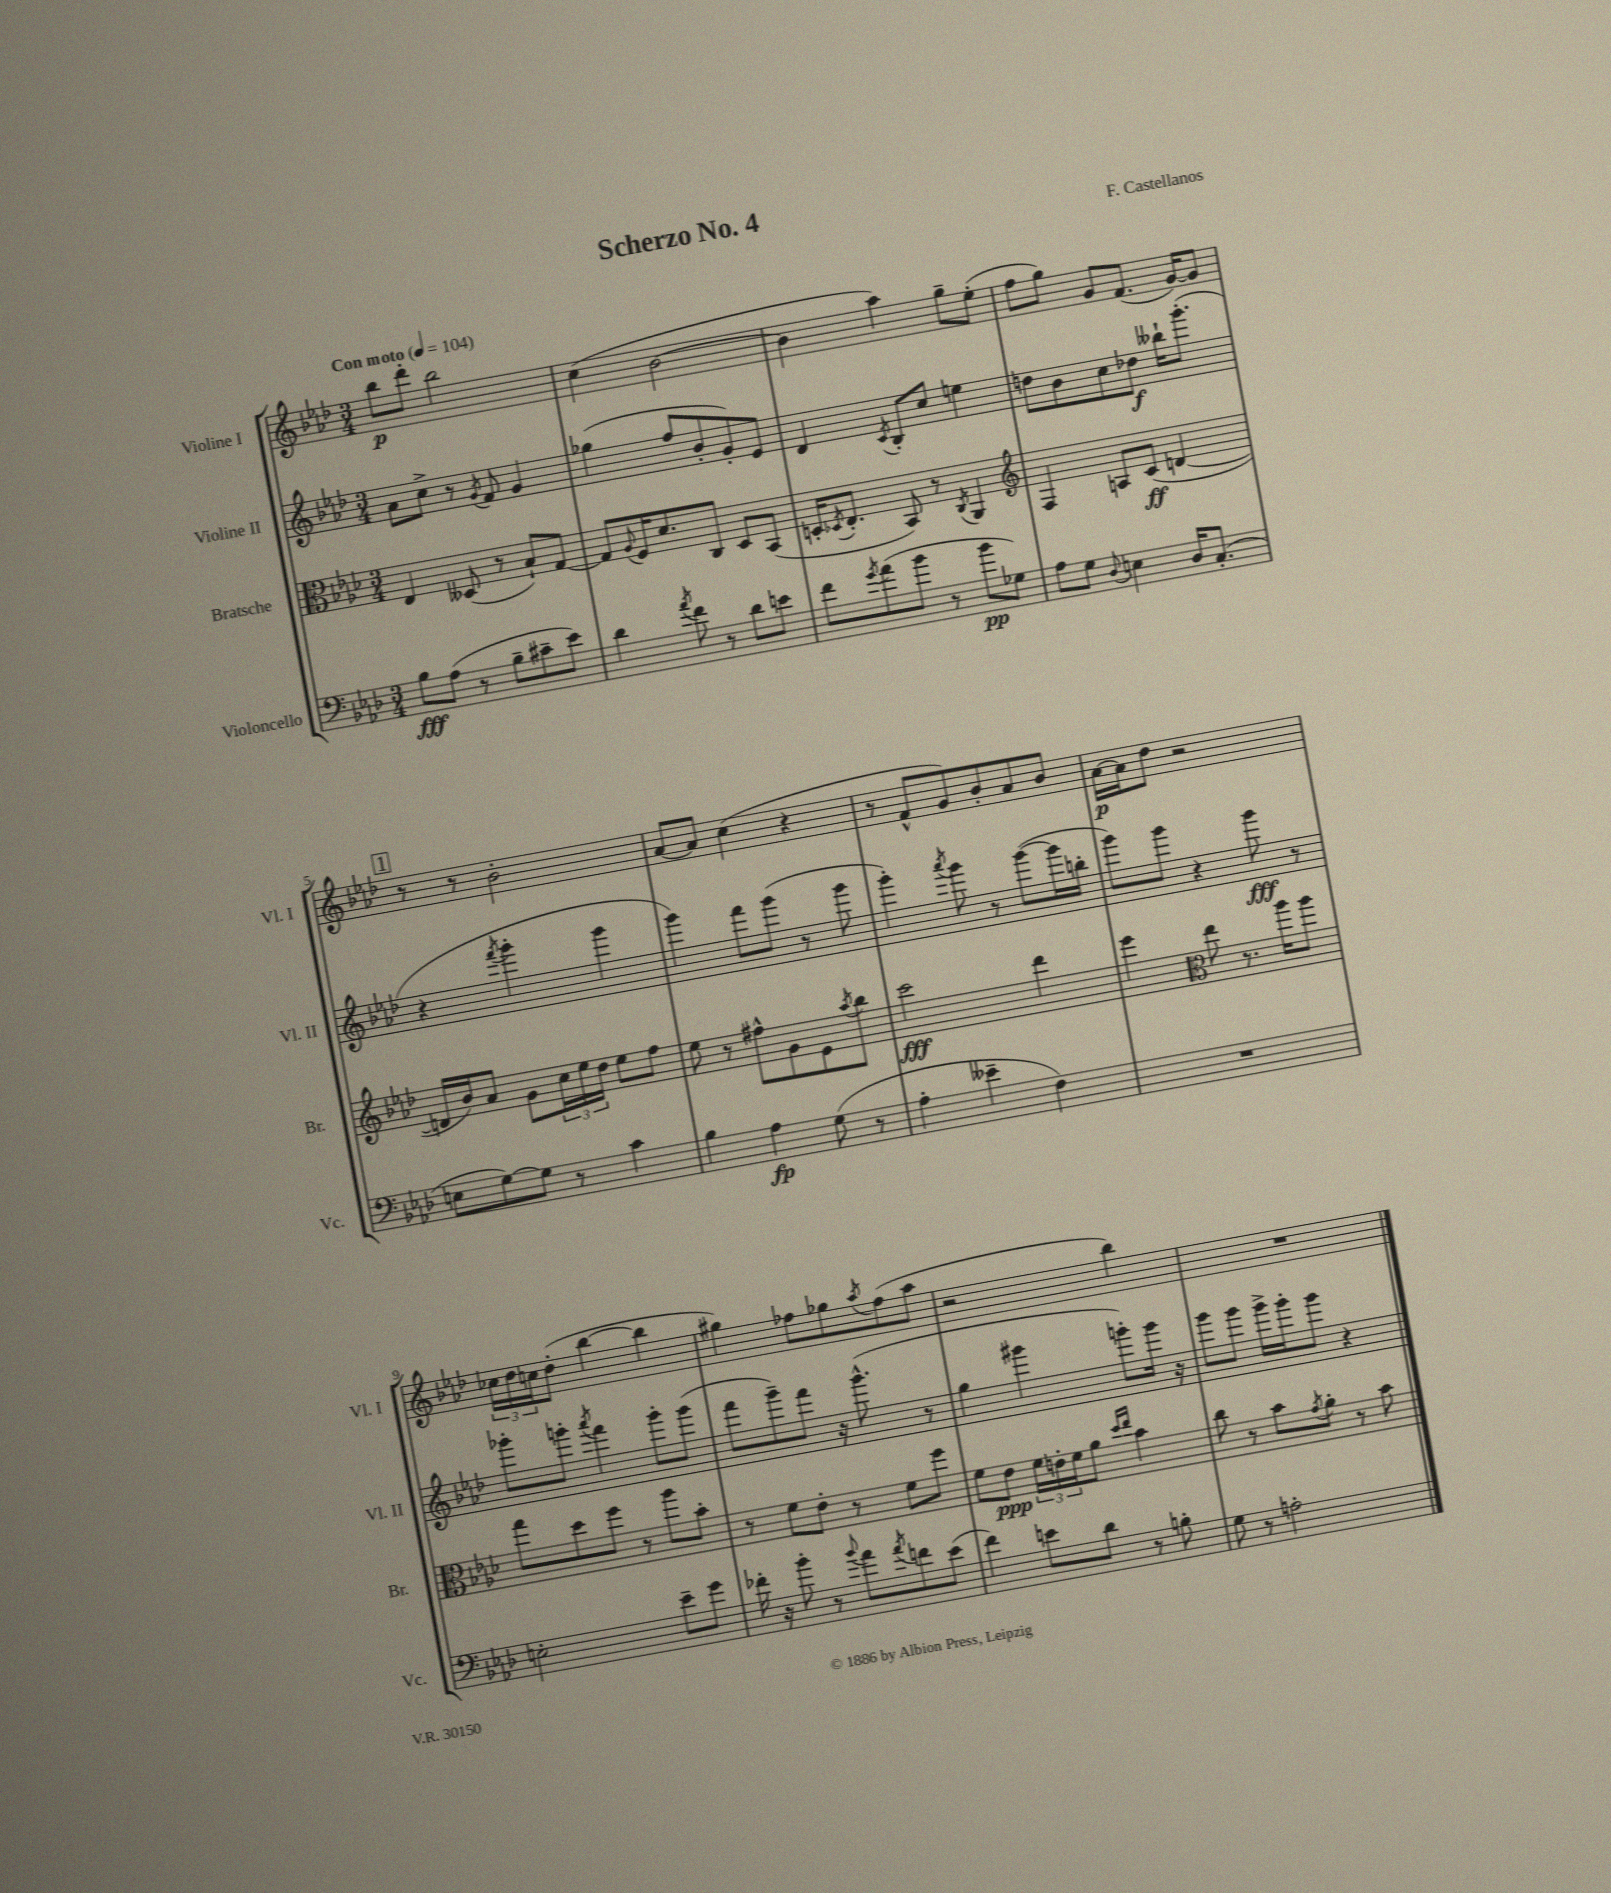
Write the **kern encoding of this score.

**kern	**kern	**kern	**kern
*staff4	*staff3	*staff2	*staff1
*clefF4	*clefC3	*clefG2	*clefG2
*k[b-e-a-d-]	*k[b-e-a-d-]	*k[b-e-a-d-]	*k[b-e-a-d-]
*M3/4	*M3/4	*M3/4	*M3/4
*MM104	*MM104	*MM104	*MM104
8B-	4E-	8a-	8bb-
(8A-	.	8cc^	8ddd-'
8r	(8D--	8r	2bb-
.	.	8qg	.
8B-~	8r	8f	.
8c#~	8B-`)	4g	.
8e-)	[8G	.	.
=	=	=	=
4d-	8G]	(4gg-	(4cc
.	8qqA-	.	.
.	16F	.	.
.	8.d-	.	.
8qa-	.	.	.
8f	.	8ff	[2b-
8r	8C	8b-'	.
8d-	8D-	8g')	.
8e	(8BB-	8e-	.
=	=	=	=
8f	16D'	4d-	4b-]
.	8qD-	.	.
.	8.E-'	.	.
8qg	.	.	.
(8a-	.	.	.
.	.	8qc	.
8b-	8BB-)	8B-'	4aa-)
8r	8r	8cc	.
.	8qC	.	.
8b-	4AA-	4ee	8gg~
8G-)	.	.	(8ee-'
=	=	=	=
*	*clefG2	*	*
8A-	4F	8dd	8ff
8G	.	8b-	8gg)
8qqD-	.	.	.
4E	8A	8cc	8g
.	(8c	8dd-	(8.f
16D-	[4d	16bb--`	.
(8.C'	.	(8.ggg'	[16g)
.	.	.	8g]
=	=	=	=
8E	16d]	4r	8r
.	16b-)	.	.
[8G)	8a-	.	8r
.	.	8qfff	.
8G]	8g	4ggg'	2b-'
8r	24cc	.	.
.	24ee-	.	.
.	24dd-	.	.
4c	8ee-	4ggg	.
.	8ff	.	.
=	=	=	=
4B-	8ee-	4ggg)	[8a-
.	8r	.	8a-]
4A-	8ff#^^	8fff	(4cc
.	8g	(8ggg	.
(8G	8e-	8r	4r
.	8qaa-	.	.
8r	8bb-	8ggg	.
=	=	=	=
4A-'	2ccc	4ggg')	8r
.	.	.	8f^^
.	.	8qaaa-	.
4e--~	.	8ggg	8g)
.	.	8r	8b-'
4F)	4ddd-	([8ggg	8a-
.	.	16ggg]	8b-
.	.	16bb'	.
=	=	=	=
2.r	4eee-	8ggg)	[16a-
.	.	.	16a-]
.	.	8ggg	8dd-
*	*clefC3	*	*
.	8ee-	4r	2r
.	8.r	.	.
.	.	8ggg	.
.	16aa-	.	.
.	8aa-	8r	.
=	=	=	=
2E'	8gg	8ggg-'	24cc-
.	.	.	24dd-
.	.	.	24cc
.	8dd-	8ggg'	(8dd-'
.	.	8qaaa-	.
.	8ff	4fff	[4bb-
.	8r	.	.
8e-~	8aa-	8ggg'	4bb-]
8g	8b-'	(8ggg	.
=	=	=	=
16f-'	8r	8fff	4gg#)
16r	.	.	.
8b-'	8f	8ggg~)	.
8r	8e-'	8fff	8ff-
8qqb-	.	.	.
8a-	8r	16r	8gg-
.	.	(8.ggg^^	.
8qa-	.	.	8qaa-
8f	8f	.	(8ff-
(8e-	8ff	8r	8aa-
=	=	=	=
4f)	8f	4gg	2r
.	8e-	.	.
8e	24f	4ggg#	.
.	24e'	.	.
.	24f	.	.
8d-	8a-	.	.
.	16qqdd-	.	.
.	16qqee-	.	.
8r	4b-	8ggg')	4bb-)
8B'	.	16ggg	.
.	.	16r	.
=	=	=	=
8G	8cc	8ggg	2.r
8r	8r	8ggg	.
2A'	8b-	16ggg^	.
.	.	16ggg'	.
.	8qg	.	.
.	8a-'	8ggg	.
.	8r	4r	.
.	8b-	.	.
==	==	==	==
*-	*-	*-	*-
